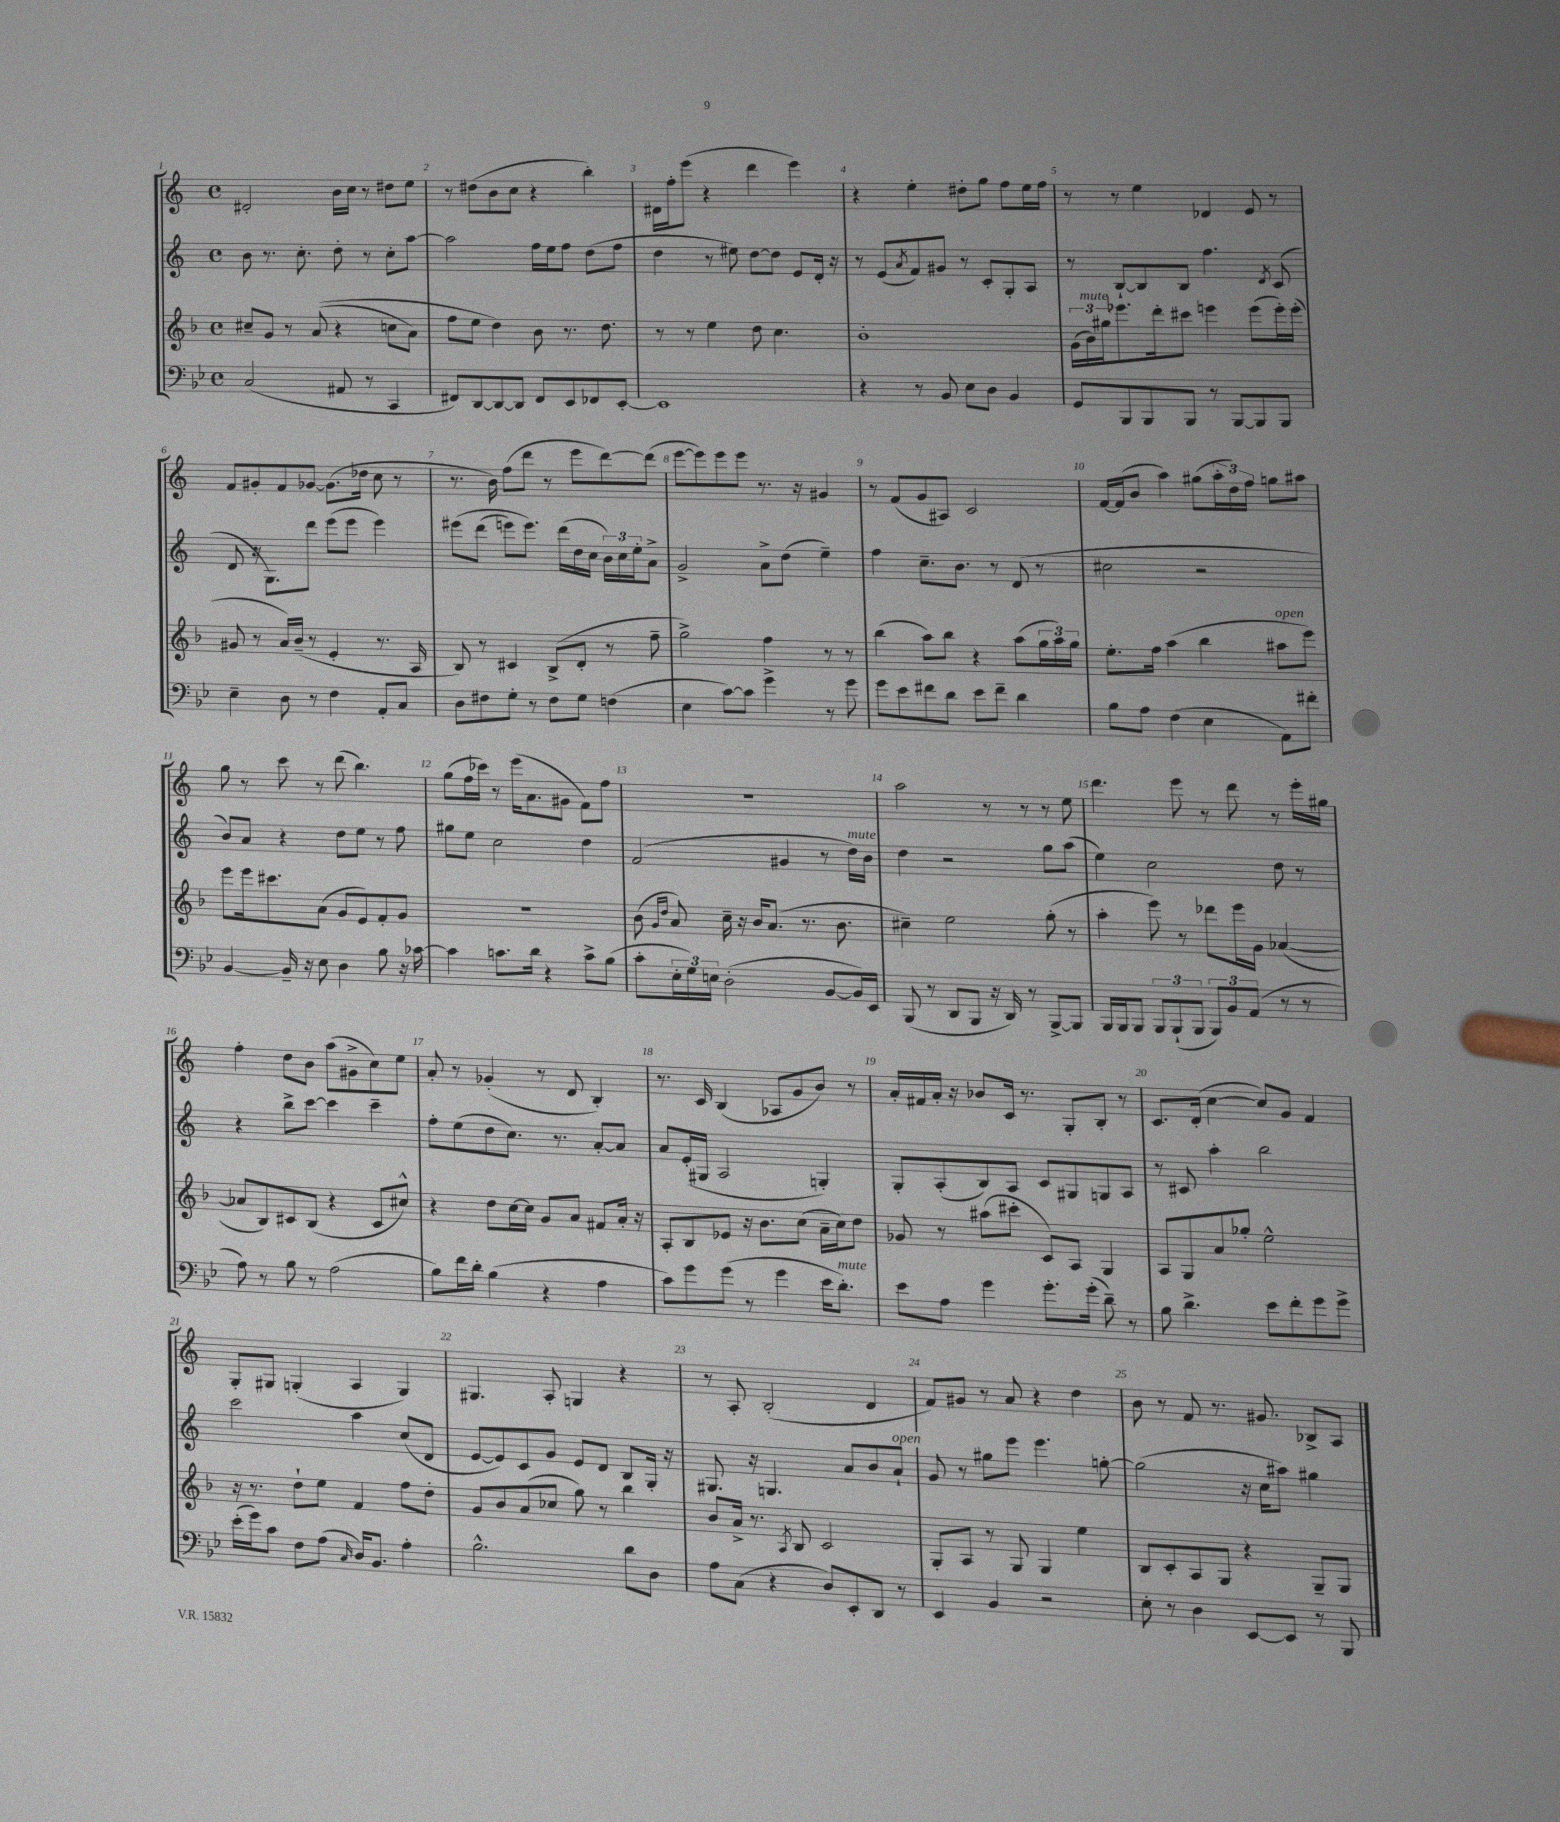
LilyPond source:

<<
\new StaffGroup <<
\new Staff = "s0" {
    \clef treble \key c \major \defaultTimeSignature \time 4/4
    dis'2-. b'16 c''16 r8 dis''8 e''8 |
    r8 dis''8( b'8 c''8 r4 b''4-.) |
    dis'16 f''16-. e'''8( r4 d'''4 e'''4) |
    r4 e''4-. dis''8-. g''8 f''8 e''16 f''16 |
    r8 r8 e''4 des'4 e'8 r8 |
    f'8 gis'8-. f'8 ges'8~ ges'8.( des''16 c''8 r8 |
    r8. b'16) f''8( d'''8 r8 e'''8 d'''8~) d'''8( |
    e'''8~ e'''8) e'''8 e'''8 r8. r16 gis'4 |
    r8 f'8( g'8 ais8) c'2 |
    f'16~ f'16( b'8 a''4) gis''8( \tuplet 3/2 { a''16-. d''16) f''16 } g''8 ais''8 |
    g''8 r8 c'''8 r8 d'''8( b''4.) |
    g''8( f''16 ces'''16) r8 e'''16( a'8. gis'8 f'8) f''8 |
    R1 |
    a''2 r8 r8 r8 e''8 |
    d'''4. e'''8 r8 d'''8 r8 e'''16-. gis''16 |
    f''4-. d''8 b'8 a''8( gis'8-> c''8) e''8 |
    a'8-. r8 ges'4-.( r8 d'8 b4-.) |
    r8. c'16 b4( aes8 g'8 b'8) r8 |
    a'16-. fis'16 a'16-. r16 bes'8 c'16 r8. g8-. b8-. r8 |
    c'8. d'16-.( c''4~ c''8) g'8 f'4 |
    g8-. gis8 g4-.( a4 g4) |
    gis4. a8-. g4 r4 |
    r8 a8-. b2-.( d'4 |
    f'8) gis'8 r8 a'8 r4 d''4 |
    b'8 r8 f'8 r8. gis'8. bes8-> a8 \bar "|." |
}
\new Staff = "s1" {
    \clef treble \key c \major \defaultTimeSignature \time 4/4
    b'8 r8. c''8.-. d''8-. r8 c''8-. a''8~ |
    a''2 f''16 e''16 f''8 d''8( f''8 |
    d''4 r8 eis''8) d''8~ d''8 e'8 d'16-. r16 |
    r8 e'8( \acciaccatura { a'8 } f'8) gis'8 r8 c'8-. g8-. a8 |
    r8 b8~-! b8 b8 f''4. \acciaccatura { d'8 } c'8( |
    d'8 r16 g8.) d'''8 e'''8( e'''8 e'''4) |
    eis'''8\( d'''8( e'''8) e'''8.\) d'''16( d''16 c''16 \tuplet 3/2 { b'16) c''16 e''16-. } a'8-> |
    g'2-> a'8-> d''8( e''4--) |
    f''4 c''8.-- b'8. r8 d'8( r8 |
    cis''2 r2 |
    b'8) a'8 r4 d''8 e''8 r8 f''8 |
    gis''8 e''8 c''2 d''4 |
    f'2( gis'4 r8 d''16^\markup { \italic "mute" }) b'16 |
    d''4 r2 g''8 a''8( |
    e''4) c''2 d''8 r8 |
    r4 b''8-> c'''8~ c'''4 c'''4-- |
    f''8-. e''8( d''8 c''8.) r8. a'8~-. a'8 |
    a'8 e'16-.( gis16 a2 g4-.) |
    g8-. a8-.( b8) a8 c'8 gis8 g8 a8 |
    r8 cis'8 a''4-. b''2 |
    c'''2 a''4 c''8( d'8 |
    e'8~ e'8) c'8 g'8 e'8 d'8 b8 g16-. r16 |
    gis8. r16 g4. a'8 b'8 a'8-!^\markup { \italic "open" } |
    g'8 r8 gis''8 e'''8 e'''4. g''8~-. |
    g''2( r16 c''16 ais''8) gis''4 \bar "|." |
}
\new Staff = "s2" {
    \clef treble \key f \major \defaultTimeSignature \time 4/4
    cis''8-- g'8 r8 a'8(\( r4 c''8 a'8) |
    f''8 e''8 d''4\) bes'8 r8. d''8. |
    r8 r8 e''4 d''8 c''4. |
    bes'1-. |
    \tuplet 3/2 { g'16( bes'16^\markup { \italic "mute" }) gis''16 } ees'''8. d'''16-. cis'''8 e'''4 e'''8( e'''16-.) e'''16-.( |
    gis'8 r8 a'16) bes'16--( r8 e'4-. r8. a16 |
    bes8) r8 cis'4 bes8->( d'8-. r8 f''8-- |
    g''2->) f''4 r8 r8 |
    bes''4( a''8) bes''8 r4 a''8( \tuplet 3/2 { g''16 a''16) g''16 } |
    e''8.-. f''16 a''4( bes''4 ais''8^\markup { \italic "open" } e'''8) |
    e'''8 e'''16 cis'''8. a'8( g'8 e'8) f'8-. g'8 |
    r1 |
    bes'8( \grace { g'16 d''16 } a'8) c''16-- r16 bes'16 a'8.( r8. bes'8. |
    cis''4--) e''2 g''8-.( r8 |
    a''4-. e'''8) r8 des'''8 e'''16 g'16 aes'4~( |
    aes'8 bes8) cis'8 bes8( r4 cis'8 cis''8-^) |
    r4 d''8 c''16~ c''16 g'8 a'8 fis'8 a'16-. r16 |
    a8-. bes8 ees'8 r16 bes'8. c''8( a'16-- c''16) d''8 |
    ges'8 r8 ais''8( cis'''8-. c'8) a8 g4 |
    a8 g8 a'8 ges''8-. e''2-^ |
    r16 r8. d''8-! e''8 f'4 f''8 d''8-. |
    g'8 bes'8 a'8( ces''8 g''8) r8 bes''4 |
    bes'8 a'16-> r8. \acciaccatura { a8 } bes8 c'2 |
    g8-. a8 r8 g8 g4 e''4 |
    bes8 c'8-. a8 g8 r4 g8-- g8 \bar "|." |
}
\new Staff = "s3" {
    \clef bass \key bes \major \defaultTimeSignature \time 4/4
    c2( ais,8 r8 c,4 |
    fis,8) d,8~ d,8~ d,8 fis,8 ees,8 fes,8 ees,8~-. |
    ees,1 |
    r4 r8 bes,8 ees8 d8 bes,4 |
    g,8 bes,,8 bes,,8 bes,,8 r8 bes,,8~ bes,,8 bes,,8 |
    ees4-- d8 r8 f4 a,8-. c8 |
    d8 fis8 g8-. r8 fis8 g8 f4( |
    ees4 c'8~) c'8 g'4-> r8 g'8 |
    g'8 ees'8 fis'8 d'8 ees'8 fis'8-- d'4 |
    bes8 a8 f4( ees4 a,8) fis'8-. |
    bes,4~ bes,16-- r16 ees8 d4 bes8 r16 ces'16~ |
    ces'4 c'8. d'16 r4 c'8-> bes8( |
    c'8-. \tuplet 3/2 { ees16-. g16) e16 } d2-.( bes,8~ bes,16) ees,16 |
    bes,,8( r8 d,8 bes,,8 r16 d,16) r8 bes,,8~-> bes,,8 |
    bes,,16 bes,,16 bes,,8 \tuplet 3/2 { bes,,8 bes,,8-!( bes,,8 } \tuplet 3/2 { bes,,8) bes,8 a,8( } r8 r8 |
    a8) r8 bes8 r8 a2( |
    bes8) f'16 d'16-. bes4( r4 a4 |
    c'8) g'8 g'8( r8 g'4 ees'16 d'8.-.^\markup { \italic "mute" }) |
    ees'8 a8 g'4 g'8.-. g'16-.( d'8--) r8 |
    bes8 d'4.-> ees'8 f'8-. g'8 g'8-> |
    ees'16-.( g'16) c'8 f8 a8( \grace { c16 } d16) bes,8. a4-. |
    bes2.-^ d'8 d8 |
    a8 c8( r4 d8) ees,8-. d,8 r8 |
    ees,4 bes,4 r2 |
    ees8-. r8 d4 ees,8~ ees,8 r8 bes,,8 \bar "|." |
}
>>
>>
\layout { \context { \Score \override BarNumber.break-visibility = ##(#f #t #t) barNumberVisibility = #all-bar-numbers-visible } }
